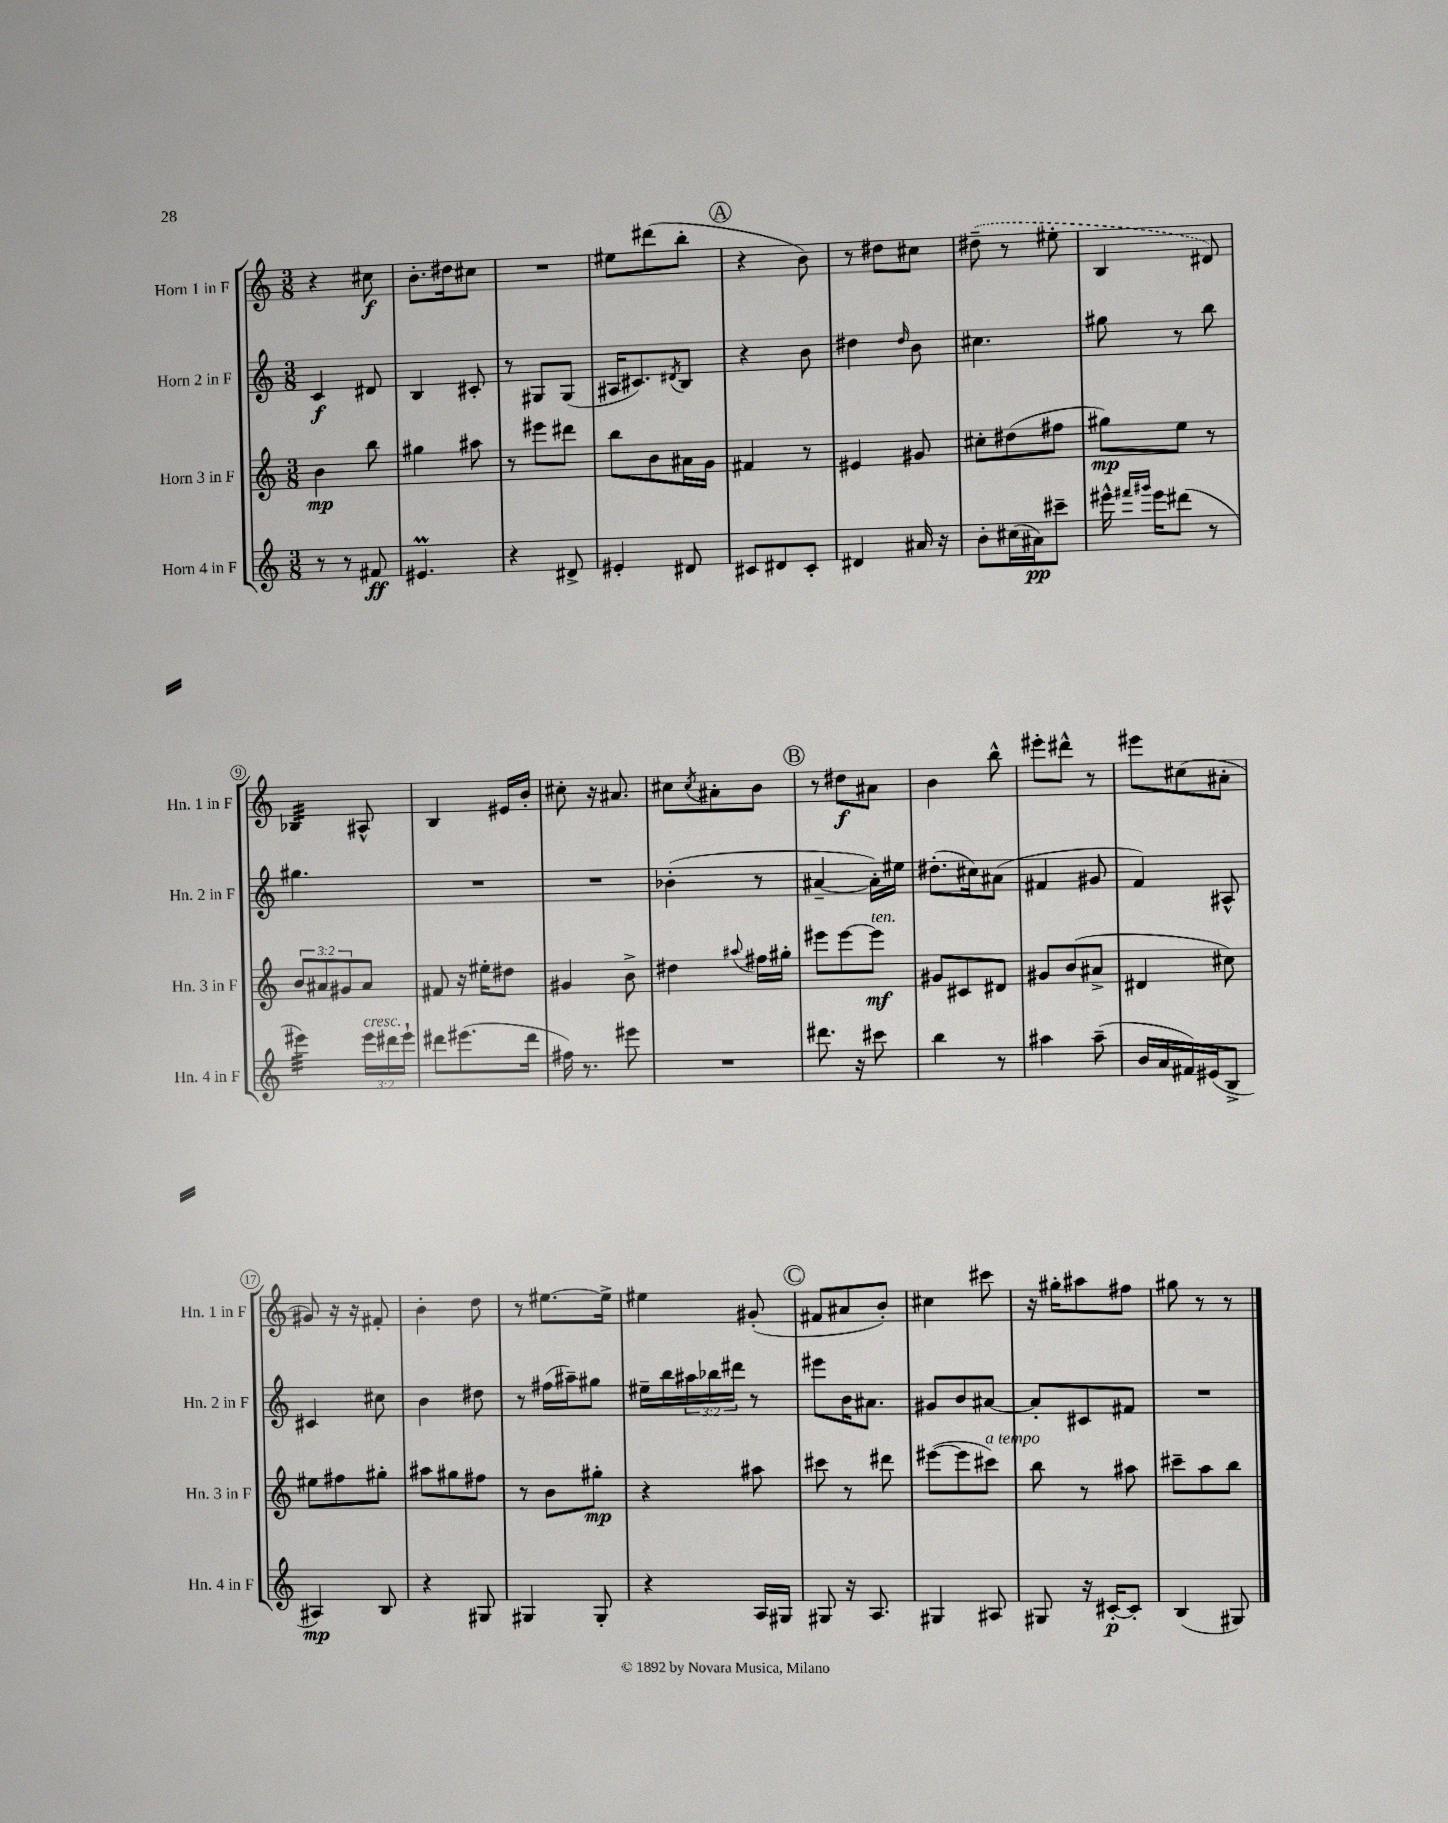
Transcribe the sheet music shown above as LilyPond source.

<<
\new StaffGroup <<
\new Staff = "s0" \with { instrumentName = "Horn 1 in F" shortInstrumentName = "Hn. 1 in F" } {
    \clef treble \key c \major \numericTimeSignature \time 3/8
    r4 cis''8\f |
    b'8.-. dis''16 cis''8 |
    R4. |
    eis''8 dis'''8( b''8-. |
    \mark \markup { \circle "A" } r4 b'8) |
    r8 dis''8 cis''8 |
    \once \slurDashed dis''8--( r8 eis''8-. |
    b4 dis'8) |
    bes4:32 ais8-^ |
    b4 eis'16 b'16-. |
    cis''8-. r16 ais'8. |
    cis''8 \acciaccatura { cis''8 } ais'8-. b'8 |
    \mark \markup { \circle "B" } r8 dis''8\f ais'8 |
    b'4 b''8-^ |
    eis'''8-. dis'''8-^ r8 |
    eis'''8 cis''8( ais'8-. |
    gis'8) r16 r16 fis'8-. |
    b'4-. d''8 |
    r8 eis''8.~ eis''16-> |
    eis''4 gis'8-.( |
    \mark \markup { \circle "C" } fis'8 ais'8 b'8-.) |
    cis''4 cis'''8 |
    r16 gis''16-. ais''8 fis''8 |
    gis''8 r8 r8 \bar "|." |
}
\new Staff = "s1" \with { instrumentName = "Horn 2 in F" shortInstrumentName = "Hn. 2 in F" } {
    \clef treble \key c \major \numericTimeSignature \time 3/8 \override Staff.TupletNumber.text = #tuplet-number::calc-fraction-text
    c'4\f dis'8 |
    b4 cis'8-. |
    r8 gis8 gis8( |
    ais16 cis'8.) \acciaccatura { dis'8 } b8 |
    \mark \markup { \circle "A" } r4 b'8 |
    dis''4 \grace { dis''16 } b'8 |
    cis''4. |
    gis''8 r8 b''8 |
    gis''4. |
    R4. |
    R4. |
    bes'4-.( r8 |
    \mark \markup { \circle "B" } ais'4~-- ais'16-.) eis''16 |
    dis''8.-.( cis''16) ais'8( |
    fis'4 gis'8 |
    f'4) ais8-^ |
    cis'4 cis''8 |
    b'4 dis''8 |
    r8 fis''16( ais''16--) gis''8 |
    eis''16-- b''16 \tuplet 3/2 { ais''16 bes''16 dis'''16 } r8 |
    \mark \markup { \circle "C" } eis'''8 b'16 ais'8. |
    gis'8 b'8 ais'8~ |
    ais'8-. cis'8 fis'8 |
    R4. \bar "|." |
}
\new Staff = "s2" \with { instrumentName = "Horn 3 in F" shortInstrumentName = "Hn. 3 in F" } {
    \clef treble \key c \major \numericTimeSignature \time 3/8 \override Staff.TupletNumber.text = #tuplet-number::calc-fraction-text
    b'4\mp b''8 |
    gis''4 ais''8 |
    r8 eis'''8 dis'''8 |
    b''8 b'8 ais'16 g'16 |
    \mark \markup { \circle "A" } fis'4 r8 |
    eis'4 gis'8 |
    cis''8-. dis''8( fis''8 |
    gis''8\mp) e''8 r8 |
    \tuplet 3/2 { b'8 ais'8 gis'8 } ais'8 |
    fis'8 r16 eis''16-. dis''8 |
    gis'4 b'8-> |
    dis''4 \appoggiatura { ais''8 } fis''16 gis''16-. |
    \mark \markup { \circle "B" } eis'''8 eis'''8~ eis'''8\mf^\markup { \italic "ten." } |
    gis'8 cis'8 dis'8 |
    gis'8 b'8( ais'8-> |
    dis'4 cis''8) |
    eis''8 fis''8 gis''8-. |
    ais''8 gis''8 fis''8 |
    r8 b'8 gis''8-.\mp |
    r4 ais''8 |
    \mark \markup { \circle "C" } cis'''8 r8 dis'''8 |
    eis'''8~( eis'''8 cis'''8^\markup { \italic "a tempo" }) |
    b''8 r8 ais''8 |
    cis'''8-- a''8 b''8 \bar "|." |
}
\new Staff = "s3" \with { instrumentName = "Horn 4 in F" shortInstrumentName = "Hn. 4 in F" } {
    \clef treble \key c \major \numericTimeSignature \time 3/8 \override Staff.TupletNumber.text = #tuplet-number::calc-fraction-text
    r8 r8 fis'8\ff |
    eis'4.\prall |
    r4 dis'8-> |
    eis'4-. dis'8 |
    \mark \markup { \circle "A" } cis'8 dis'8 cis'8-. |
    dis'4 ais'16 r16 |
    b'8-. cis''16( ais'16\pp) cis'''8-- |
    eis'''16-^ \grace { fis'''16 gis'''16 } eis'''16 dis'''8( r8 |
    eis'''4:32) \tuplet 3/2 { eis'''16^\markup { \italic "cresc." } dis'''16 eis'''16-! } |
    dis'''8 eis'''8.( dis'''16 |
    fis''16) r8. eis'''8 |
    R4. |
    \mark \markup { \circle "B" } dis'''8. r16 cis'''8 |
    b''4 r8 |
    ais''4 ais''8--( |
    b'16 a'16 fis'16) eis'16( b8-> |
    ais4\mp) b8 |
    r4 gis8 |
    gis4 gis8-. |
    r4 a16 gis16 |
    \mark \markup { \circle "C" } gis8 r16 a8. |
    gis4 ais8 |
    gis8 r16 cis'16~-.\p cis'8-. |
    b4( gis8) \bar "|." |
}
>>
>>
\layout { \context { \Score \override BarNumber.stencil = #(make-stencil-circler 0.1 0.3 ly:text-interface::print) } }
